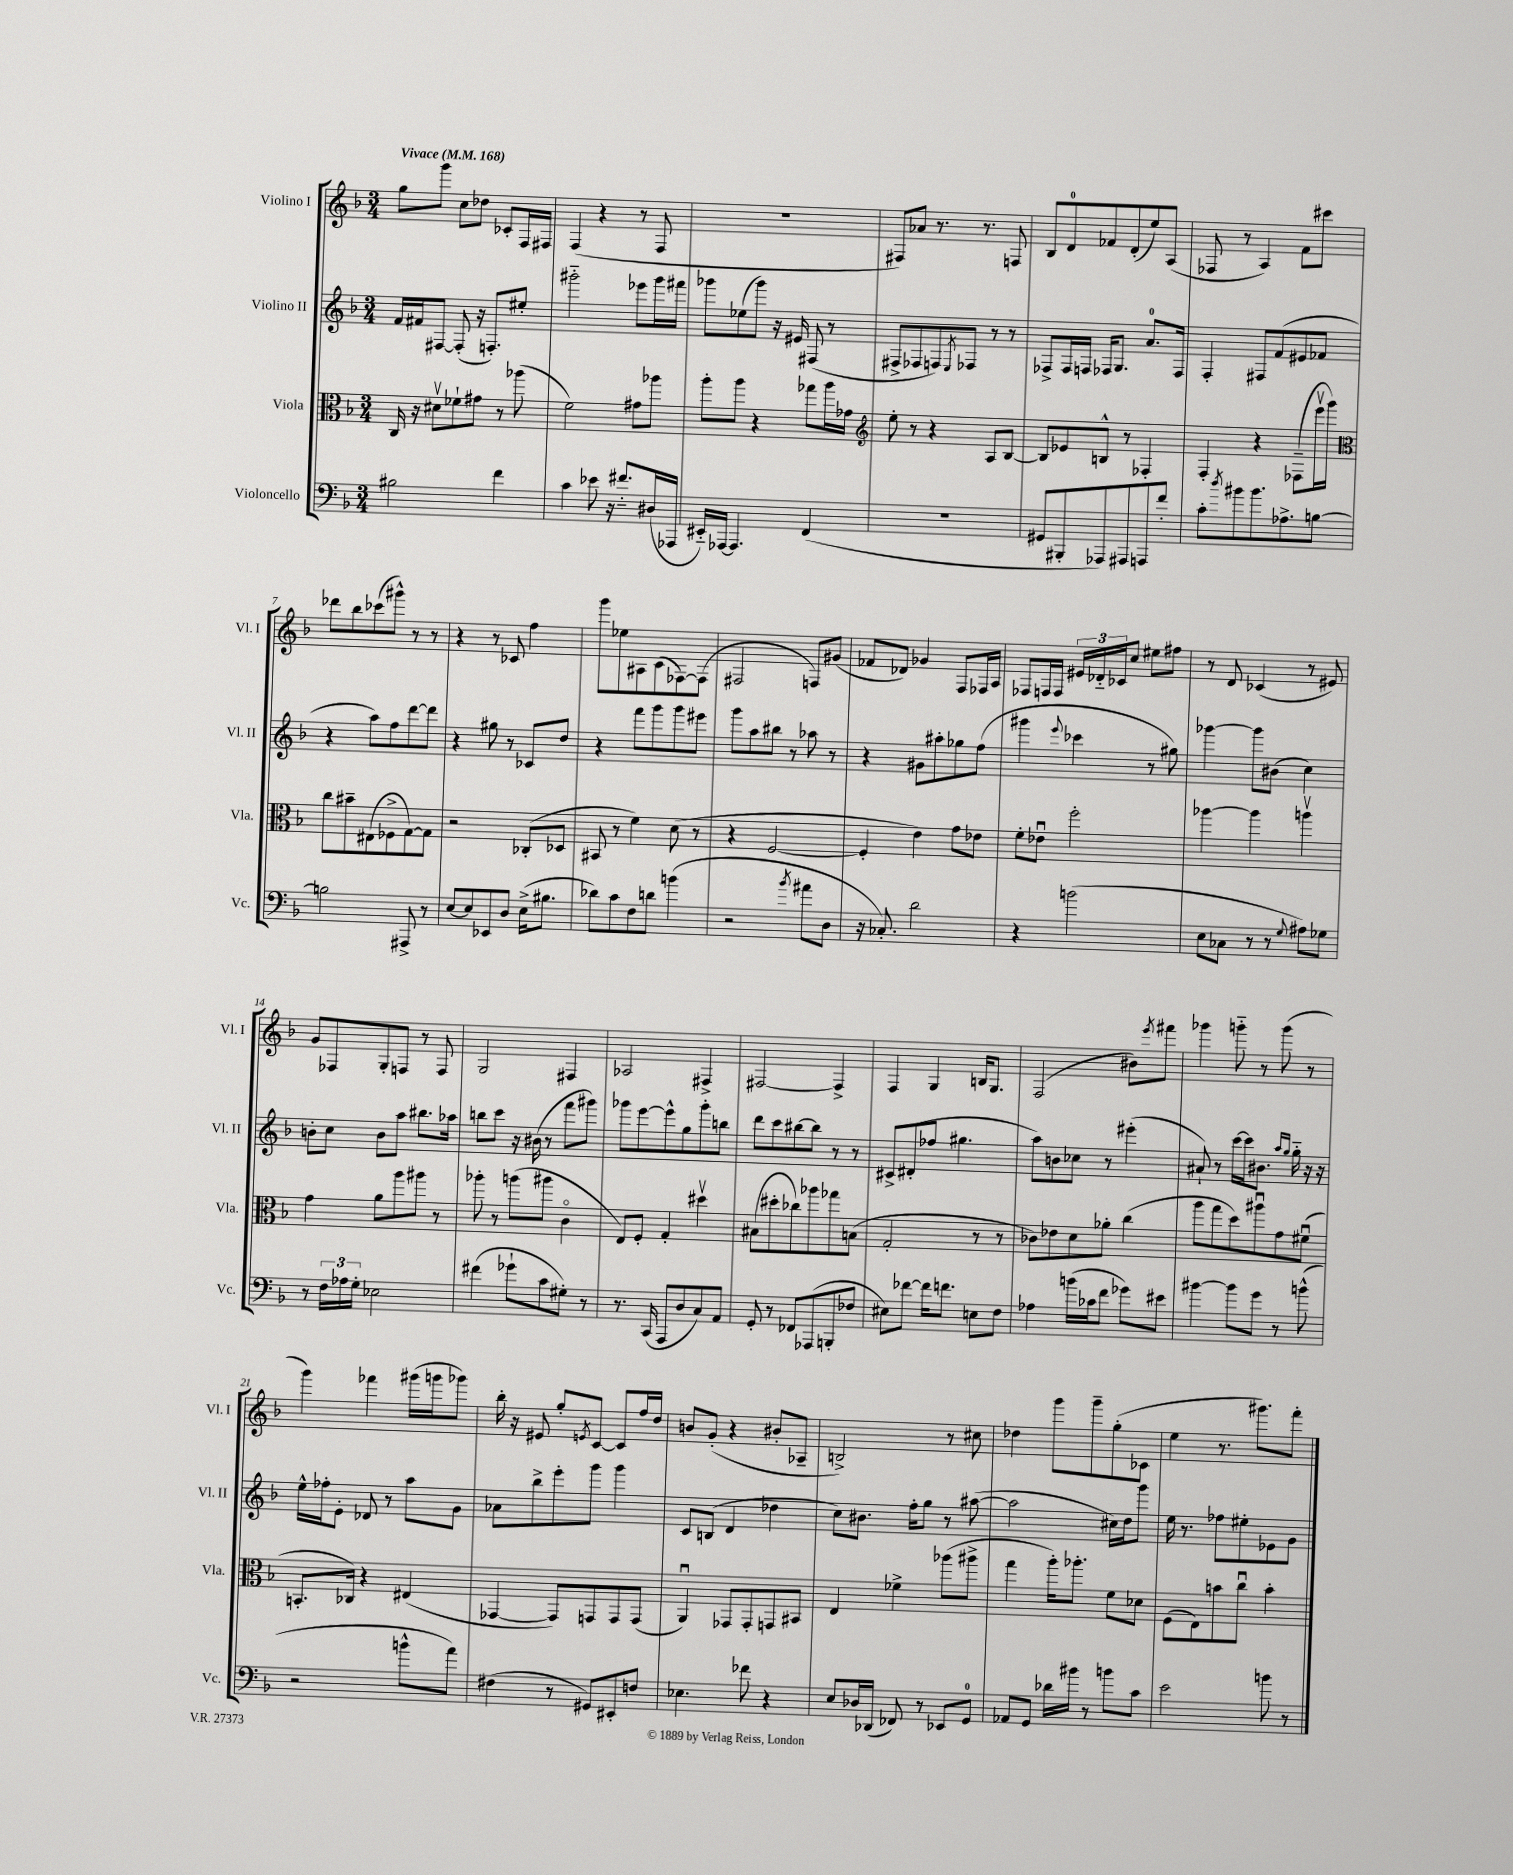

**kern	**kern	**kern	**kern
*staff4	*staff3	*staff2	*staff1
*clefF4	*clefC3	*clefG2	*clefG2
*k[b-]	*k[b-]	*k[b-]	*k[b-]
*M3/4	*M3/4	*M3/4	*M3/4
*MM168	*MM168	*MM168	*MM168
2B#	16C	16f	8gg
.	16r	16f#	.
.	8d#v	[8F#	8ggg
.	8f-`	(8F#']	8cc
.	8g#	16r	8dd-
.	.	8.F')	.
4f	8r	.	8c-'
.	(8aa-	8ee#'	16F
.	.	.	16F#
=	=	=	=
4c	2f)	2ggg#'~	(4F
8e-	.	.	4r
16r	.	.	.
8.f#'~	.	.	.
.	8g#	8eee-	8r
(16D#	8aa-	16ggg#	8F
16AAA-	.	16fff#	.
=	=	=	=
16EE#'~)	8aa'	8ggg-	2.r
[16AAA-	.	.	.
4.AAA-]	8aa	(8ee-	.
.	4r	8ggg-)	.
.	.	16r	.
.	.	16e#	.
(4FF	8gg-	(8F#	.
.	16aa	8r	.
.	16g-	.	.
=	=	=	=
*	*clefG2	*	*
2.r	8ee'	8F#^	8F#)
.	8r	8F-	8a-
.	4r	8F)	8.r
.	.	8qE	.
.	.	8F-	.
.	.	.	8.r
.	8A	8r	.
.	[8B-	8r	8F
=	=	=	=
8GG#	8B-]	8F-^	8B-
8BBB#'	8e-	16F-	8d
.	.	16F	.
8AAA-)	8B^^	16F-	8f-
.	.	8.G	.
8AAA#	8r	.	(8d'
8AAA	4F-'	8.a	8ee)
8f'	.	.	(8A
.	.	16F-	.
=	=	=	=
8c'	4F'	4F'	8F-
8qdd	.	.	.
8b#	.	.	8r
8.b#	4r	8F#	4A)
.	.	(8f	.
8.A-^	.	.	.
.	(8F-~	8e#	8f
[8B	16eeev	8f-	8ccc#
.	16ggg)	.	.
=	=	=	=
*	*clefC3	*	*
2B]	8cc	4r	8ddd-
.	8b#~	.	8bb-
.	(8E#	8aa)	(8ccc-
.	8F-^	8ff	8ggg#^^)
8AAA#^	[8G)	[8ddd	8r
8r	8G]	8ddd]	8r
=	=	=	=
[8E	2r	4r	4r
8E]	.	.	.
8EE-	.	8gg#	8r
8D	.	8r	8c-
(16E^	(8C-'	8c-	4ff
8.B#	.	.	.
.	8D-	8dd	.
=	=	=	=
8d-)	8BB#	4r	8ggg
8c	8r	.	8ee-
8F	4f)	8fff	8A#
8d	.	8ggg	(8c
(4b	(8d	8ggg	[8F-)
.	8r	8eee#	(8F-]
=	=	=	=
2r	4r	8ggg	2F#
.	.	8aa	.
.	[2F	8bb#	.
.	.	8r	.
8qb-	.	.	.
8a#	.	8aa-	8F)
8D	.	8r	(8g#
=	=	=	=
16r	4F']	4r	8f-
8.C-')	.	.	.
.	.	.	8d-)
2d	4e)	8g#	4g-
.	.	8aa#'	.
.	8g	8gg-	8F
.	8e-	(8ff	16F-
.	.	.	16A
=	=	=	=
4r	8f'	4ggg#	8F-
.	8e-u	.	16F
.	.	.	16F
.	.	8qqeee	.
(2b	2ff'	4ccc-	24e#
.	.	.	24d-'~
.	.	.	24c-
.	.	.	8cc
.	.	8r	8ee#
.	.	8gg#)	8ff#
=	=	=	=
8E	[4aa-	[4ggg-	8r
8C-	.	.	8d
8r	4aa-]	8ggg-]	(4c-
8r	.	(8b#	.
8qqG	.	.	.
8A#)	4aav	4cc)	8r
8G-	.	.	8e#)
=	=	=	=
8r	4g	8b'	8g
24F	.	8cc	8F-
24A-	.	.	.
24G'	.	.	.
2E-	8a	8b	8G'
.	8aa	8aa	8F
.	8aa#	8.bb#	8r
.	8r	.	8F
.	.	16aa-	.
=	=	=	=
(4f#	8aa-'	8bb	2G
.	8r	8ccc	.
8g-`	(8aa	16r	.
.	.	(16b#	.
8c	8aa#	8r	.
8G#')	4co	8fff	4F#
8r	.	8ggg#)	.
=	=	=	=
8.r	8E)	8ggg-	2A-
.	8F'	[8eee	.
(16CC	.	.	.
8AAA	4G'	8eee^^]	.
8D	.	8gg	.
8C)	4dd#v	8ggg-'	4F#^
8AA	.	8bb	.
=	=	=	=
8GG'	(8B#	8ddd	[2F#
8r	8dd#'	8ccc	.
8FF-	8cc-)	[8bb#	.
(8AAA-	8aa-	8bb#]	.
8BBB'	8gg-	8r	4F#^]
8F-	(8B	8r	.
=	=	=	=
8E#)	2G'	8c#^	4F
[8f-	.	(8d#'	.
16f-]	.	8ff-	4G
8.f	.	.	.
.	.	4.gg#	.
8E	8r	.	16B
.	.	.	8.G
8F	8r	.	.
=	=	=	=
4A-	8c-)	8aa)	(2F
.	8e-	8b	.
(16b	8d	8cc-	.
16c-	.	.	.
8f	8a-'	8r	.
8g-)	(4cc	(4eee#'	8b#)
.	.	.	8qeee
8e#	.	.	8fff#
=	=	=	=
[4b#	8aa	8a#`)	4ggg-
.	8gg	8r	.
8b#]	8dd)	[16ccc	8ggg'~
.	.	16ccc]	.
8g	8aa#u	8.b#	8r
8r	8g	.	(8ggg
.	.	16qqaa	.
.	.	16qqgg	.
.	.	16gg'~	.
(8b^^	(8f#u	16r	8r
.	.	16r	.
=	=	=	=
2r	8.BB'	16ee^^	4ggg)
.	.	16ff-'	.
.	.	8e'	.
.	16C-)	.	.
.	4r	8d-	4fff-
.	.	8r	.
8b^^	(4E#	8aa	(16ggg#
.	.	.	16ggg
8a)	.	8g	8ggg-)
=	=	=	=
(4F#	[4GG-	8a-	16bb-'
.	.	.	16r
.	.	8bb-^	8e#
8r	8GG-])	8eee'	8gg'
.	.	.	8qe
8GG#)	8GG	8ggg	[8c
8EE#'	8GG	4ggg	8c]
8F	(8GG	.	16ff
.	.	.	16dd
=	=	=	=
4.E-	4AAu)	8c	8b
.	.	(8B	(8g'
.	8GG-	4d	4r
8f-	8GG-'	.	.
4r	8GG	4dd-	8b#'
.	8BB#	.	8A-~
=	=	=	=
8E	4E	8cc)	2B^)
16D-	.	8.b#	.
(16DD-	.	.	.
8FF-)	4f-^	.	.
.	.	16ff'	.
8r	.	8gg	.
8EE-	(8aa-	8r	8r
8GG	8aa#^	([8aa#	8cc#
=	=	=	=
8AA-	4gg	2aa#]	4dd-
8GG	.	.	.
16d-	16aa')	.	8ggg
16b#	8.aa-'	.	.
8r	.	.	8ggg~
8b	8f	16cc#)	(8gg'
.	.	16dd	.
8c	8d-	8ggg	8c-
=	=	=	=
2e	(8F	16ee	4ee
.	.	8.r	.
.	8E)	.	.
.	8b	8ff-	8.r
.	8ccu	8ee#'	.
.	.	.	8.ggg#)
8b	4b'	8e-	.
8r	.	8g	8fff'
==	==	==	==
*-	*-	*-	*-
